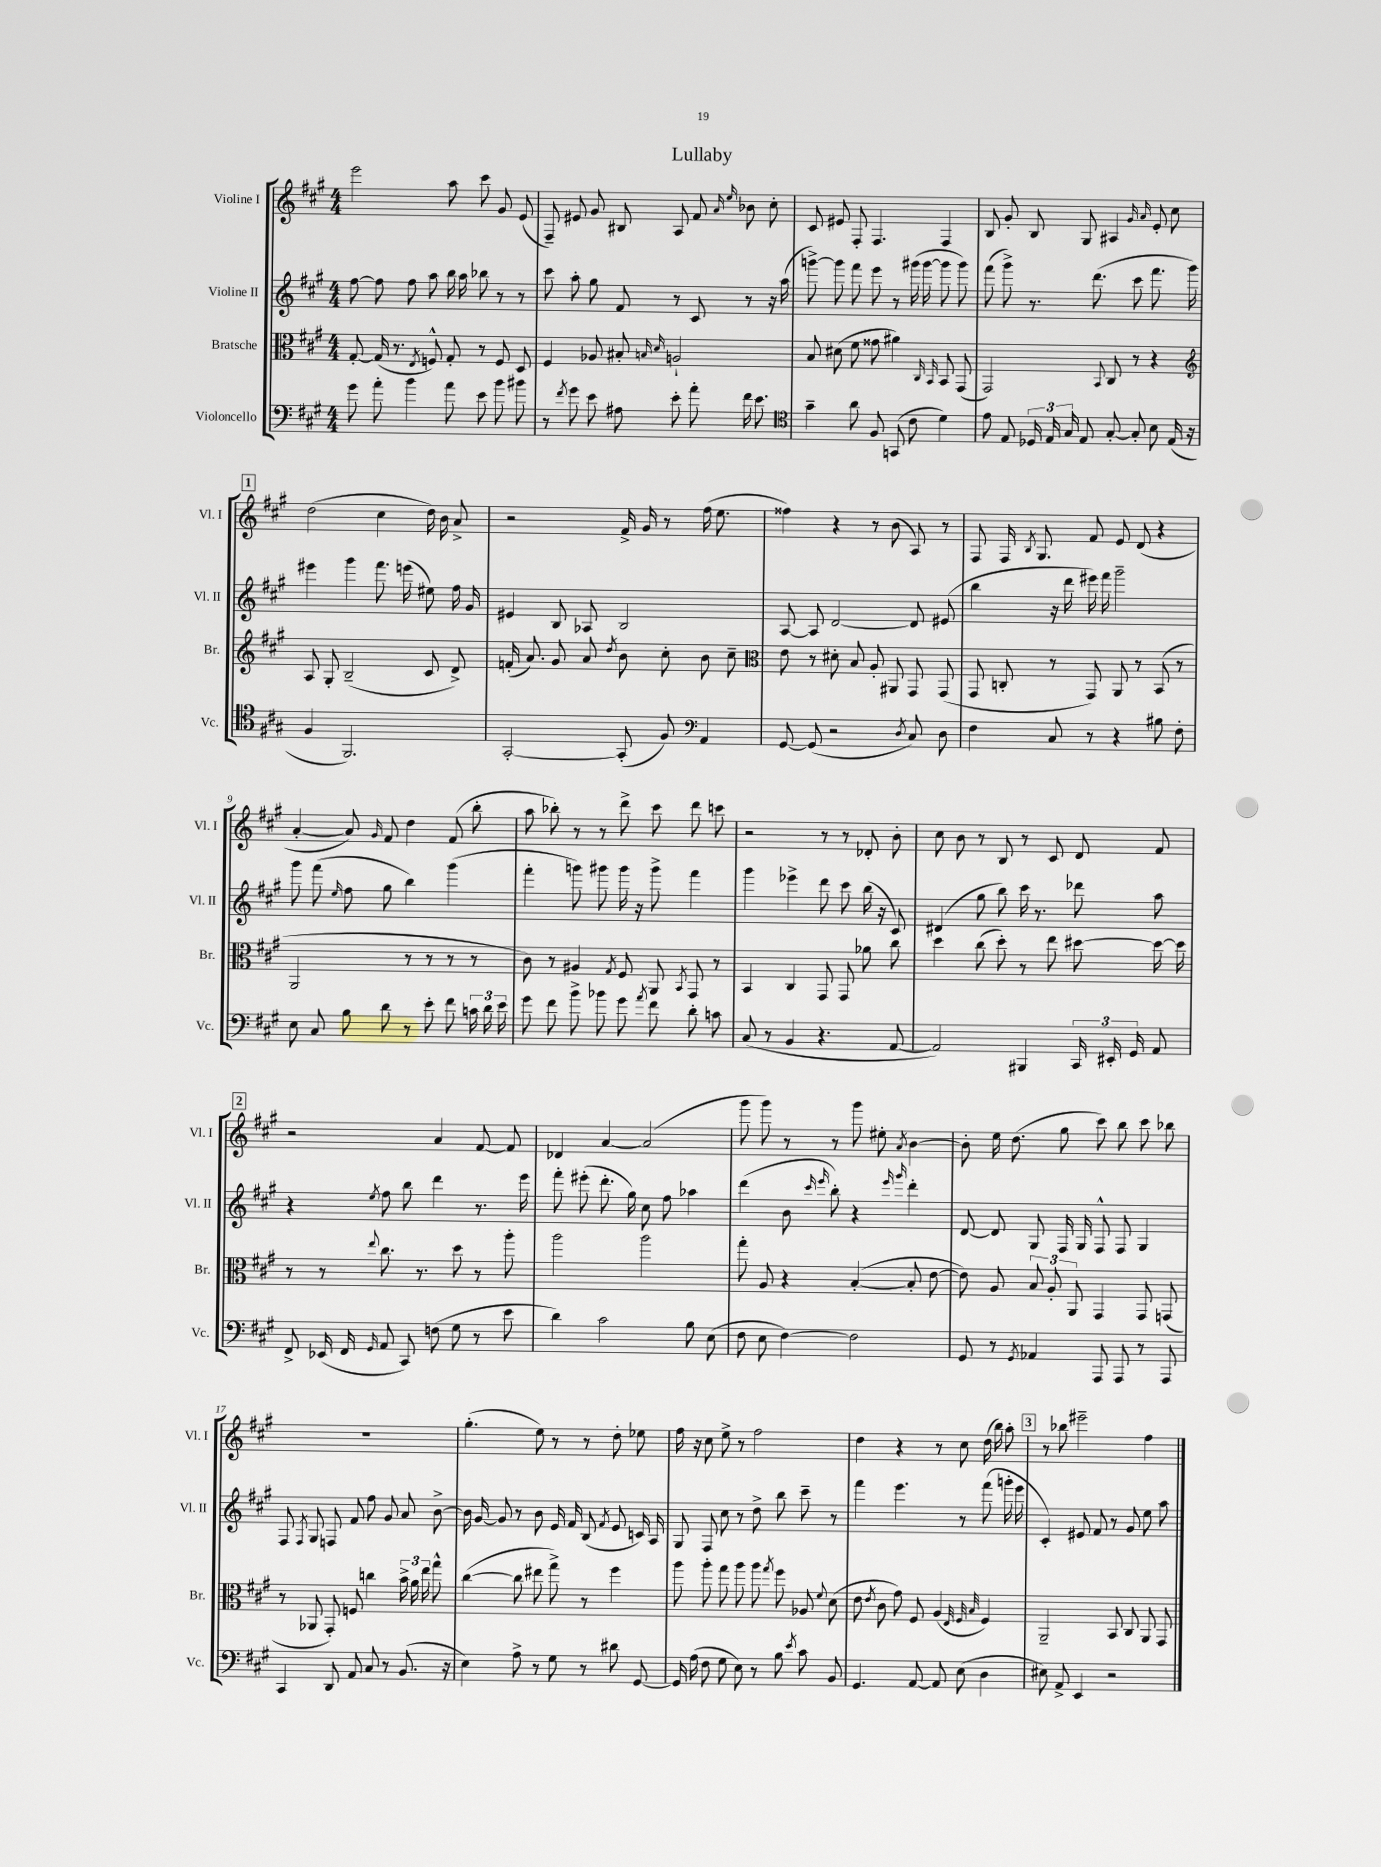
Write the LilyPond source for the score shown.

\header { title = "Lullaby" }
<<
\new StaffGroup <<
\new Staff = "s0" \with { instrumentName = "Violine I" shortInstrumentName = "Vl. I" } {
    \clef treble \key a \major \numericTimeSignature \time 4/4
    \autoBeamOff e'''2 a''8 cis'''8 gis'8 e'8( |
    fis8--) eis'8 gis'8 bis8 a8 fis'8 \grace { a'16 e''16 } bes'8 cis''8-. |
    cis'8 eis'8 fis8-. fis4. fis4 |
    b8 gis'8-. b8 gis8 ais4 \grace { gis'16 a'16 } e'8-. cis''8 |
    \mark \markup { \box "1" } d''2( cis''4 d''16) b'16 a'8-> |
    r2 fis'16-> gis'16 r8 fis''16( e''8. |
    fisis''4) r4 r8 b'8( a8) r8 |
    fis8 fis16 \acciaccatura { b8 } gis8. fis'8 e'8 d'8( r4 |
    a'4~-. a'8) \grace { gis'16 } fis'8 d''4 fis'8( b''8-. |
    a''8 bes''8-.) r8 r8 d'''8-> cis'''8 d'''8 c'''8 |
    r2 r8 r8 des'8-. b'8-. |
    cis''8 b'8 r8 b8 r8 cis'8 d'8 fis'8 |
    \mark \markup { \box "2" } r2 a'4 fis'8~ fis'8 |
    des'4 a'4~ a'2( |
    gis'''8 gis'''8) r8 r8 gis'''8 eis''8-. \acciaccatura { a'8 } b'4~ |
    b'8-. e''16 d''8.( gis''8 cis'''8) b''8 cis'''8 bes''8 |
    R1 |
    gis''4.-.( e''8) r8 r8 d''8-. ees''8 |
    fis''16 r16 cis''8 e''8-> r8 fis''2 |
    d''4 r4 r8 cis''8 d''16( b''16) a''8-. |
    \mark \markup { \box "3" } r8 bes''8 eis'''2-- fis''4 \bar "|." |
}
\new Staff = "s1" \with { instrumentName = "Violine II" shortInstrumentName = "Vl. II" } {
    \clef treble \key a \major \numericTimeSignature \time 4/4
    \autoBeamOff fis''8~ fis''8 fis''8 a''8 b''16 a''16 bes''8 r8 r8 |
    cis'''8 a''8-. gis''8 fis'8 r8 cis'8 r8 r16 a''16( |
    g'''8~->) g'''8 fis'''8 e'''8 r8 gis'''16( gis'''16~ gis'''8 gis'''8) |
    fis'''8( gis'''8->) r8. d'''8.( cis'''8 fis'''8. gis'''16) |
    \mark \markup { \box "1" } eis'''4 gis'''4 fis'''8. e'''16( eis''8) fis''16 gis'16 |
    eis'4 b8 aes8 b2 |
    a8~ a8 d'2~ d'8 eis'8( |
    b''4 r16 d'''16 eis'''16) fis'''16 gis'''2-- |
    gis'''8 fis'''8( \grace { e''16 } fis''8 gis''8 b''4) gis'''4( |
    fis'''4-. g'''8) gis'''8 gis'''16 r16 gis'''8-> fis'''4 |
    gis'''4 ees'''4-> d'''8 cis'''8 b''16( r16 cis'8) |
    dis'4( gis''8 b''8) cis'''16 r8. des'''8 a''8 |
    \mark \markup { \box "2" } r4 \acciaccatura { e''8 } fis''8 b''8 d'''4 r8. e'''16 |
    fis'''8-. eis'''8-.( d'''8.-. gis''16) cis''8 fis''8 aes''4 |
    d'''4( b'8 \grace { cis'''16 e'''16 } b''8-.) r4 \grace { e'''16 gis'''16 } d'''4-. |
    d'8~ d'8 gis8 fis16 gis16 fis8-^ fis8 gis4 |
    fis8 \acciaccatura { fis8 } gis8 f8 fis'8 fis''8 gis'8 a'8 b'8~-> |
    b'16 gis'16~ gis'8 r8 b'8 e'16 fis'16 b8( \acciaccatura { fis'8 } e'8 c'16) a16 |
    gis8 fis8 cis''8 r8 d''8-> b''8 cis'''8-- r8 |
    fis'''4 e'''4. r8 fis'''8( g'''16-. e'''16 |
    \mark \markup { \box "3" } cis'4-.) eis'8 fis'8 r8 gis'8 e''8 a''8 \bar "|." |
}
\new Staff = "s2" \with { instrumentName = "Bratsche" shortInstrumentName = "Br." } {
    \clef alto \key a \major \numericTimeSignature \time 4/4
    \autoBeamOff gis8~-. gis16( r8. \acciaccatura { e8 } f8-^) gis8-. r8 f8 d8 |
    fis4 aes8 bis8-. \grace { b16 d'16 } a2-! |
    b8 dis'8( fis'8 gisis'8 ais'4) \grace { cis16 b,16 } b,8 gis,8( |
    gis,2) \appoggiatura { b,8 } cis8 r8 r4 |
    \mark \markup { \box "1" } \clef treble a8 gis8-. b2--( cis'8 d'8->) |
    f'16-.( a'8.) gis'8 a'8 \acciaccatura { d''8 } b'8 cis''8-. b'8 cis''8-- |
    \clef alto e'8 r8 dis'8-. b8 a8-. ais,8 gis,8 gis,8( |
    gis,8 c8-. r8 gis,8) a,8 r8 b,8( r8 |
    a,2 r8 r8 r8 r8 |
    cis'8) r8 ais4 \acciaccatura { gis8 } fis8 a,8 \acciaccatura { b,8 } gis,8 r8 |
    b,4 cis4 gis,8 gis,8 aes'8 cis''8 |
    d''4 cis''8( d''8-.) r8 e''8 dis''8~ dis''16~ dis''16 |
    \mark \markup { \box "2" } r8 r8 \appoggiatura { e''8 } cis''8. r8. d''8 r8 a''8-. |
    a''2 a''2 |
    gis''8-. a8 r4 b4~-.( b8-. e'8~ |
    e'8) a8 \tuplet 3/2 { b8 a8-. a,8 } gis,4 gis,8 g,8( |
    r8 aes,8 gis,8-.) f8 c''4 \tuplet 3/2 { b'16-> a'16 e''16 } gis''8-^ |
    cis''4~( cis''8 eis''8 gis''8->) r8 fis''4 |
    a''8 a''8-. gis''8 a''8 a''8 \acciaccatura { gis''8 } fis''8 aes8 \appoggiatura { fis'8 } d'8( |
    e'8 \acciaccatura { e'8 } cis'8 gis'8) fis8 a4( \grace { e32 fis32 b32 } fis4) |
    \mark \markup { \box "3" } a,2-- b,8 cis8 a,8 gis,8 \bar "|." |
}
\new Staff = "s3" \with { instrumentName = "Violoncello" shortInstrumentName = "Vc." } {
    \clef bass \key a \major \numericTimeSignature \time 4/4
    \autoBeamOff gis'8 a'8-. b'4 a'8 e'8 b'8 bis'8 |
    r8 \acciaccatura { fis'8 } gis'8 e'8 ais8 e'8-. a'8-. fis'16 e'8. |
    \clef tenor gis'4-- a'8 fis8 g,8( cis'8 d'4) |
    e'8 e8 \tuplet 3/2 { des16 e16 gis16 } e8 gis8~-. gis8-. b8 e16( r16 |
    \mark \markup { \box "1" } fis4 fis,2.) |
    gis,2~-. gis,8-.( fis8) \clef bass a,4 |
    gis,8~ gis,8( r2 \acciaccatura { d8 } cis8) d8 |
    fis4 cis8 r8 r4 bis8 fis8-. |
    e8 cis8 b8 d'8 r8 e'8-. fis'8 \tuplet 3/2 { c'16 d'16 e'16 } |
    gis'8 fis'8 b'8-> bes'8 gis'8 \acciaccatura { a'8 } fis'8 d'8-. c'8 |
    cis8( r8 b,4 r4. a,8~ |
    a,2) bis,,4 \tuplet 3/2 { cis,16 eis,16-. gis,16 } a,8 |
    \mark \markup { \box "2" } fis,8-> ees,16( fis,16 \grace { gis,16 } a,8 cis,8) f8( gis8 r8 e'8 |
    d'4) cis'2 b8 e8( |
    fis8 e8 fis4~) fis2 |
    gis,8 r8 \acciaccatura { gis,8 } aes,4 a,,8 a,,8 r8 a,,8 |
    cis,4 d,8 a,8 cis8 r8 b,8.( r16 |
    e4) a8-> r8 gis8 r8 dis'8 gis,8~ |
    gis,16 a16( fis8 gis8 e8) r8 b8 \acciaccatura { e'8 } cis'8 b,8 |
    gis,4. a,8~ a,8 e8( d4 |
    \mark \markup { \box "3" } eis8) a,8-> e,4 r2 \bar "|." |
}
>>
>>
